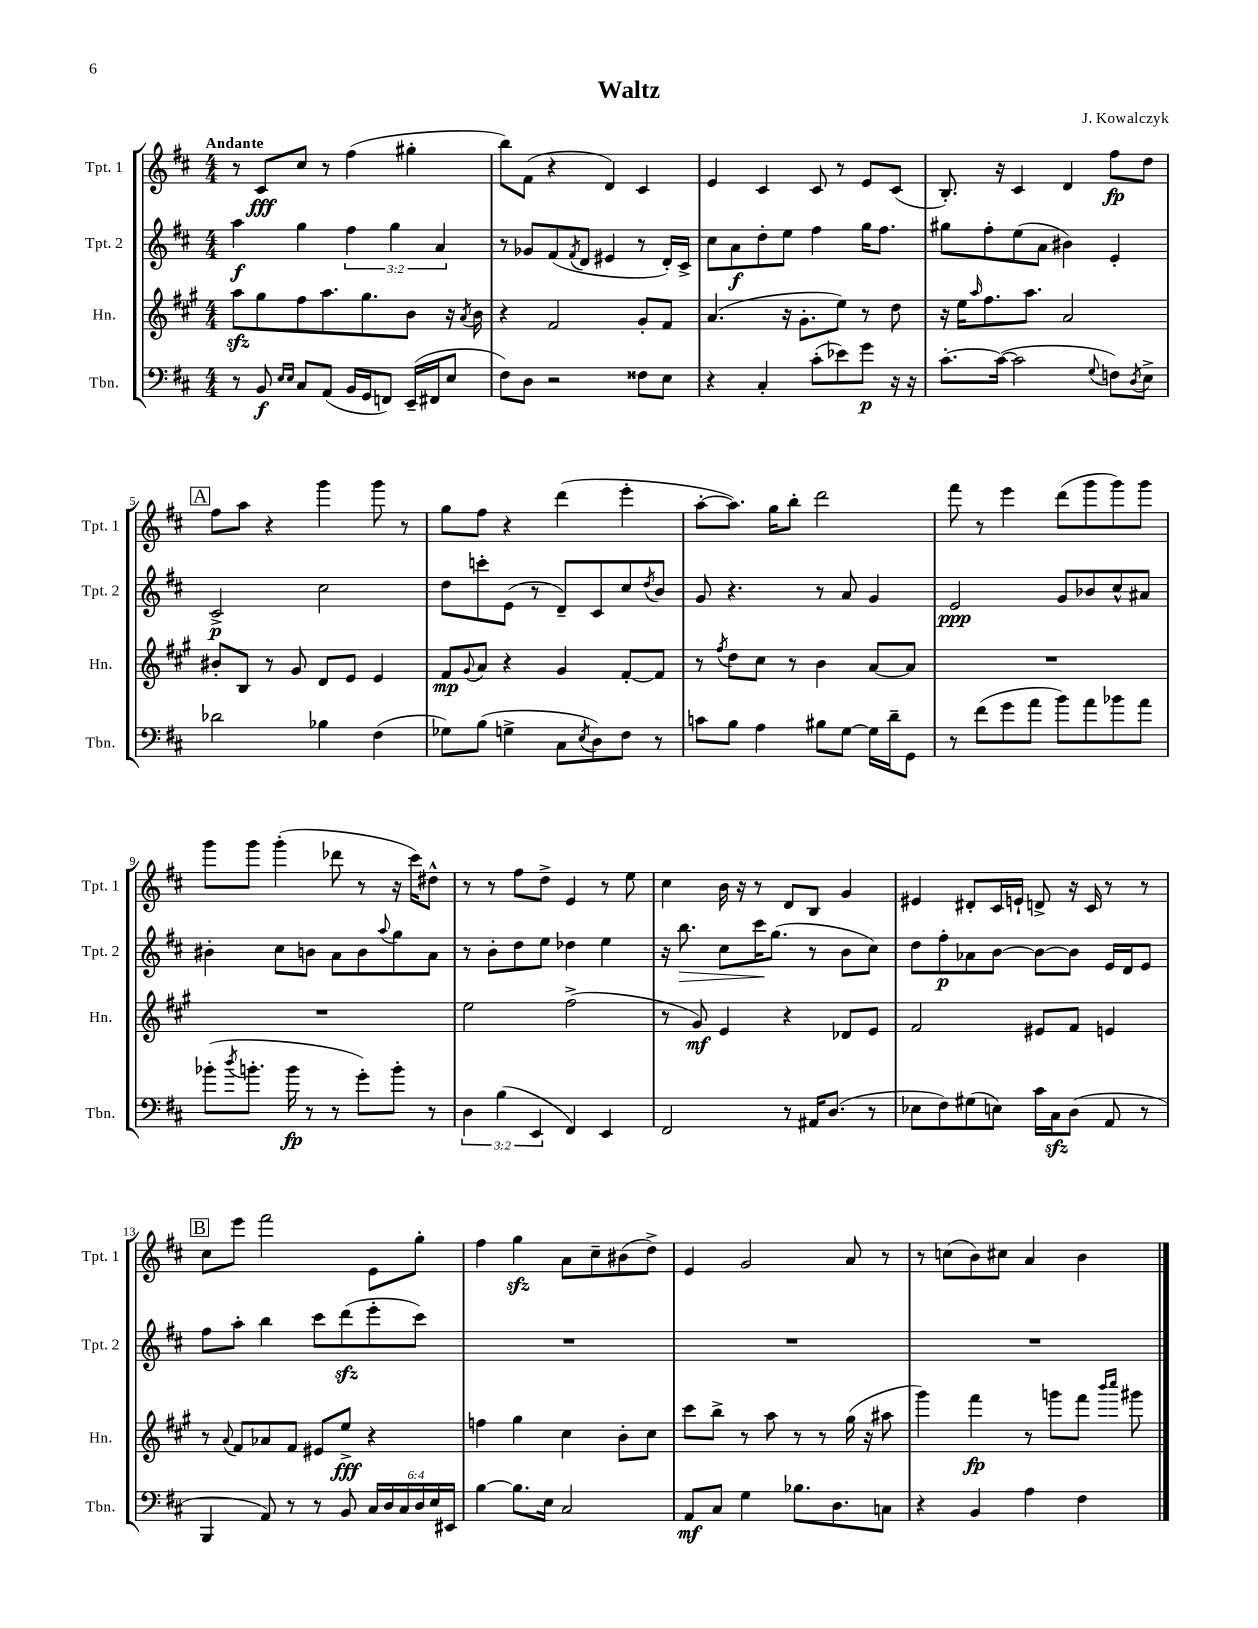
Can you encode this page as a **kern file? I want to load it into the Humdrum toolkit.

**kern	**dynam	**kern	**dynam	**kern	**dynam	**kern	**dynam
*part4	*part4	*part3	*part3	*part2	*part2	*part1	*part1
*staff4	*staff4	*staff3	*staff3	*staff2	*staff2	*staff1	*staff1
*I"Tbn.	*	*I"Hn.	*	*I"Tpt. 2	*	*I"Tpt. 1	*
*I'Tbn.	*	*I'Hn.	*	*I'Tpt. 2	*	*I'Tpt. 1	*
*clefF4	*	*clefG2	*	*clefG2	*	*clefG2	*
*k[f#c#]	*	*k[f#c#g#]	*	*k[f#c#]	*	*k[f#c#]	*
*M4/4	*	*M4/4	*	*M4/4	*	*M4/4	*
=1	=1	=1	=1	=1	=1	=1	=1
!	!	!	!	!	!	!LO:TX:a:B:t=Andante	!
8r	.	8aazz\L	.	4aa\	f	8r	.
8BB/	f	8gg#\	.	.	.	8c#/L	fff
16qqE/LL	.	.	.	.	.	.	.
16qqE/JJ	.	.	.	.	.	.	.
8C#/L	.	8ff#\	.	4gg\	.	8cc#/J	.
(8AA/J	.	8.aa\	.	.	.	8r	.
16BB/LL	.	.	.	6ff#\	.	(4ff#\	.
16GG/J	.	8.gg#\	.	.	.	.	.
8FFn/J)	.	.	.	.	.	.	.
.	.	.	.	6gg\	.	.	.
(16EE~/LL	.	8b\J	.	.	.	4gg#X'\	.
16FF#X/J	.	.	.	.	.	.	.
.	.	.	.	6a/	.	.	.
8E/J	.	16r	.	.	.	.	.
.	.	8qa/	.	.	.	.	.
.	.	16b\	.	.	.	.	.
=2	=2	=2	=2	=2	=2	=2	=2
8F#\L)	.	4r	.	8r	.	8bb\L)	.
8D\J	.	.	.	8g-X/L	.	(8f#\J	.
2r	.	2f#/	.	(8f#/	.	4r	.
.	.	.	.	8qf#/	.	.	.
.	.	.	.	8d/J	.	.	.
.	.	.	.	4e#X/	.	4d/)	.
8F##X\L	.	8g#'/L	.	8r	.	4c#/	.
8E\J	.	8f#/J	.	16d'/LL)	.	.	.
.	.	.	.	16c#^/JJ	.	.	.
=3	=3	=3	=3	=3	=3	=3	=3
4r	.	(4.a/	.	8cc#\L	.	4e/	.
.	.	.	.	8a\	f	.	.
4C#'/	.	.	.	8dd'\	.	4c#/	.
.	.	16r	.	8ee\J	.	.	.
.	.	8.g#'\L	.	.	.	.	.
(8c#'\L	.	.	.	4ff#\	.	8c#/	.
8e-X\)	.	8ee\J)	.	.	.	8r	.
8g\J	p	8r	.	16gg\KL	.	8e/L	.
.	.	.	.	8.ff#\J	.	.	.
16r	.	8dd\	.	.	.	(8c#/J	.
16r	.	.	.	.	.	.	.
=4	=4	=4	=4	=4	=4	=4	=4
[8.c#'\L	.	16r	.	8gg#X\L	.	8.B'/)	.
.	.	16ee\KL	.	.	.	.	.
.	.	16qqaa/	.	.	.	.	.
.	.	8.ff#\	.	8ff#'\	.	.	.
(16c#\Jk_	.	.	.	.	.	16r	.
2c#\]	.	.	.	(8ee\	.	4c#/	.
.	.	8.aa\J	.	.	.	.	.
.	.	.	.	8a\J	.	.	.
.	.	2a/	.	4b#X\)	.	4d/	.
8qqG/	.	.	.	.	.	.	.
8Fn\L)	.	.	.	4e'/	.	8ff#\L	fp
8qD/	.	.	.	.	.	.	.
8E^\J	.	.	.	.	.	8dd\J	.
!!LO:LB:g=z
!!LO:REH:place=s1:t=A
=5	=5	=5	=5	=5	=5	=5	=5
2d-X\	.	8b#X'/L	.	2c#^/	p	8ff#\L	.
.	.	8B/J	.	.	.	8aa\J	.
.	.	8r	.	.	.	4r	.
.	.	8g#/	.	.	.	.	.
4B-X\	.	8d/L	.	2cc#\	.	4ggg\	.
.	.	8e/J	.	.	.	.	.
(4F#\	.	4e/	.	.	.	8ggg\	.
.	.	.	.	.	.	8r	.
=6	=6	=6	=6	=6	=6	=6	=6
8G-X\L)	.	8f#/L	mp	8dd\L	.	8gg\L	.
.	.	8qqg#/	.	.	.	.	.
(8B\J	.	8a/J	.	8cccn'\	.	8ff#\J	.
4Gn^\	.	4r	.	(8e\J	.	4r	.
.	.	.	.	8r	.	.	.
8C#\L	.	4g#/	.	8d~/L)	.	(4ddd\	.
8qE/	.	.	.	.	.	.	.
8D\)	.	.	.	8c#/	.	.	.
8F#\J	.	[8f#'/L	.	8cc#/	.	4eee'\	.
.	.	.	.	8qdd/	.	.	.
8r	.	8f#/J]	.	8b/J	.	.	.
=7	=7	=7	=7	=7	=7	=7	=7
8cn\L	.	8r	.	8g/	.	[8aa'\L	.
.	.	8qff#/	.	.	.	.	.
8B\J	.	8dd\L	.	4.r	.	8.aa\J])	.
4A\	.	8cc#\J	.	.	.	.	.
.	.	.	.	.	.	16gg\KL	.
.	.	8r	.	.	.	8bb'\J	.
8B#X\L	.	4b\	.	8r	.	2ddd\	.
[8G\J	.	.	.	8a/	.	.	.
16G\LL]	.	[8a/L	.	4g/	.	.	.
16d~\J	.	.	.	.	.	.	.
8GG\J	.	8a/J]	.	.	.	.	.
=8	=8	=8	=8	=8	=8	=8	=8
8r	.	1r	.	2e/	ppp	8fff#\	.
(8f#\L	.	.	.	.	.	8r	.
8g\	.	.	.	.	.	4eee\	.
8a\J	.	.	.	.	.	.	.
8b\L)	.	.	.	8g/L	.	(8ddd\L	.
8a\	.	.	.	8b-X/	.	8ggg\	.
8b-X\	.	.	.	8cc#^^/	.	8ggg\)	.
8a\J	.	.	.	8a#X/J	.	8ggg\J	.
!!LO:LB:g=z
=9	=9	=9	=9	=9	=9	=9	=9
(8b-X'\L	.	1r	.	4b#X'\	.	8ggg\L	.
8qdd/	.	.	.	.	.	.	.
8.bn'\J	.	.	.	.	.	8ggg\J	.
.	.	.	.	8cc#\L	.	(4ggg'\	.
16b\	fp	.	.	.	.	.	.
8r	.	.	.	8bn\J	.	.	.
8r	.	.	.	8a\L	.	8ddd-X\	.
8g'\L)	.	.	.	8b\	.	8r	.
.	.	.	.	8qqaa/	.	.	.
8b'\J	.	.	.	8gg\	.	16r	.
.	.	.	.	.	.	16ccc#\KL)	.
8r	.	.	.	8a\J	.	8dd#X^^\J	.
=10	=10	=10	=10	=10	=10	=10	=10
6D\	.	2ee\	.	8r	.	8r	.
.	.	.	.	8b'\L	.	8r	.
(6B\	.	.	.	.	.	.	.
.	.	.	.	8dd\	.	8ff#\L	.
6EE/	.	.	.	.	.	.	.
.	.	.	.	8ee\J	.	8dd^\J	.
4FF#/)	.	(2ff#^\	.	4dd-X\	.	4e/	.
4EE/	.	.	.	4ee\	.	8r	.
.	.	.	.	.	.	8ee\	.
=11	=11	=11	=11	=11	=11	=11	=11
2FF#/	.	8r	.	16r	.	4cc#\	.
!	!	!	!	!	!LO:HP:b	!	!
.	.	.	.	8.bb\	>	.	.
.	.	8g#/)	mf	.	.	.	.
.	.	4e/	.	8cc#\L	.	16b\	.
.	.	.	.	.	.	16r	.
.	.	.	.	16ccc#\K	.	8r	.
.	.	.	.	(8.gg\J	]	.	.
8r	.	4r	.	.	.	8d/L	.
16AA#X/KL	.	.	.	8r	.	8B/J	.
(8.D/J	.	.	.	.	.	.	.
.	.	8d-X/L	.	8b\L	.	4g/	.
8r	.	8e/J	.	8cc#\J)	.	.	.
=12	=12	=12	=12	=12	=12	=12	=12
8E-X\L	.	2f#/	.	8dd\L	.	4e#X/	.
8F#\)	.	.	.	8ff#'\	p	.	.
(8G#X\	.	.	.	8a-X\	.	8d#X'/L	.
8En\J)	.	.	.	[8b\J	.	16c#/L	.
.	.	.	.	.	.	16en`/JJ	.
16c#\LL	.	8e#X/L	.	8b\L_	.	8dn^/	.
16C#zz\J	.	.	.	.	.	.	.
(8D\J	.	8f#/J	.	8b\J]	.	16r	.
.	.	.	.	.	.	16c#/	.
8AA/	.	4en/	.	16e/LL	.	8r	.
.	.	.	.	16d/J	.	.	.
8r	.	.	.	8e/J	.	8r	.
!!LO:LB:g=z
!!LO:REH:place=s1:t=B
=13	=13	=13	=13	=13	=13	=13	=13
4BBB/	.	8r	.	8ff#\L	.	8cc#\L	.
.	.	8qqa/	.	.	.	.	.
.	.	8f#/L	.	8aa'\J	.	8eee\J	.
8AA/)	.	8a-X/	.	4bb\	.	2fff#\	.
8r	.	8f#/J	.	.	.	.	.
8r	.	8e#X/L	.	8ccc#\L	.	.	.
8BB/	.	8ee^/J	fff	(8dddzz\	.	.	.
24C#/LL	.	4r	.	8eee'\	.	8e\L	.
24D/	.	.	.	.	.	.	.
24C#/	.	.	.	.	.	.	.
24D/	.	.	.	8ccc#\J)	.	8gg'\J	.
24E/	.	.	.	.	.	.	.
24EE#X/JJ	.	.	.	.	.	.	.
=14	=14	=14	=14	=14	=14	=14	=14
[4B\	.	4ffn\	.	1r	.	4ff#\	.
8.B\L]	.	4gg#\	.	.	.	4ggzz\	.
16E\Jk	.	.	.	.	.	.	.
2C#/	.	4cc#\	.	.	.	8a\L	.
.	.	.	.	.	.	8cc#~\	.
.	.	8b'\L	.	.	.	(8b#X\	.
.	.	8cc#\J	.	.	.	8dd^\J)	.
=15	=15	=15	=15	=15	=15	=15	=15
8AA/L	mf	8ccc#\L	.	1r	.	4e/	.
8C#/J	.	8bb^\J	.	.	.	.	.
4G\	.	8r	.	.	.	2g/	.
.	.	8aa\	.	.	.	.	.
8.B-X\L	.	8r	.	.	.	.	.
.	.	8r	.	.	.	.	.
8.D\	.	.	.	.	.	.	.
.	.	(16gg#\	.	.	.	8a/	.
.	.	16r	.	.	.	.	.
8Cn\J	.	8aa#X\	.	.	.	8r	.
=16	=16	=16	=16	=16	=16	=16	=16
4r	.	4ggg#\)	.	1r	.	8r	.
.	.	.	.	.	.	(8ccn\L	.
4BB/	.	4fff#\	fp	.	.	8b\)	.
.	.	.	.	.	.	8cc#X\J	.
4A\	.	8r	.	.	.	4a/	.
.	.	8gggn\L	.	.	.	.	.
4F#\	.	8fff#\J	.	.	.	4b\	.
.	.	16qqbbb/LL	.	.	.	.	.
.	.	16qqcccc#/JJ	.	.	.	.	.
.	.	8ggg#X\	.	.	.	.	.
==	==	==	==	==	==	==	==
*-	*-	*-	*-	*-	*-	*-	*-
